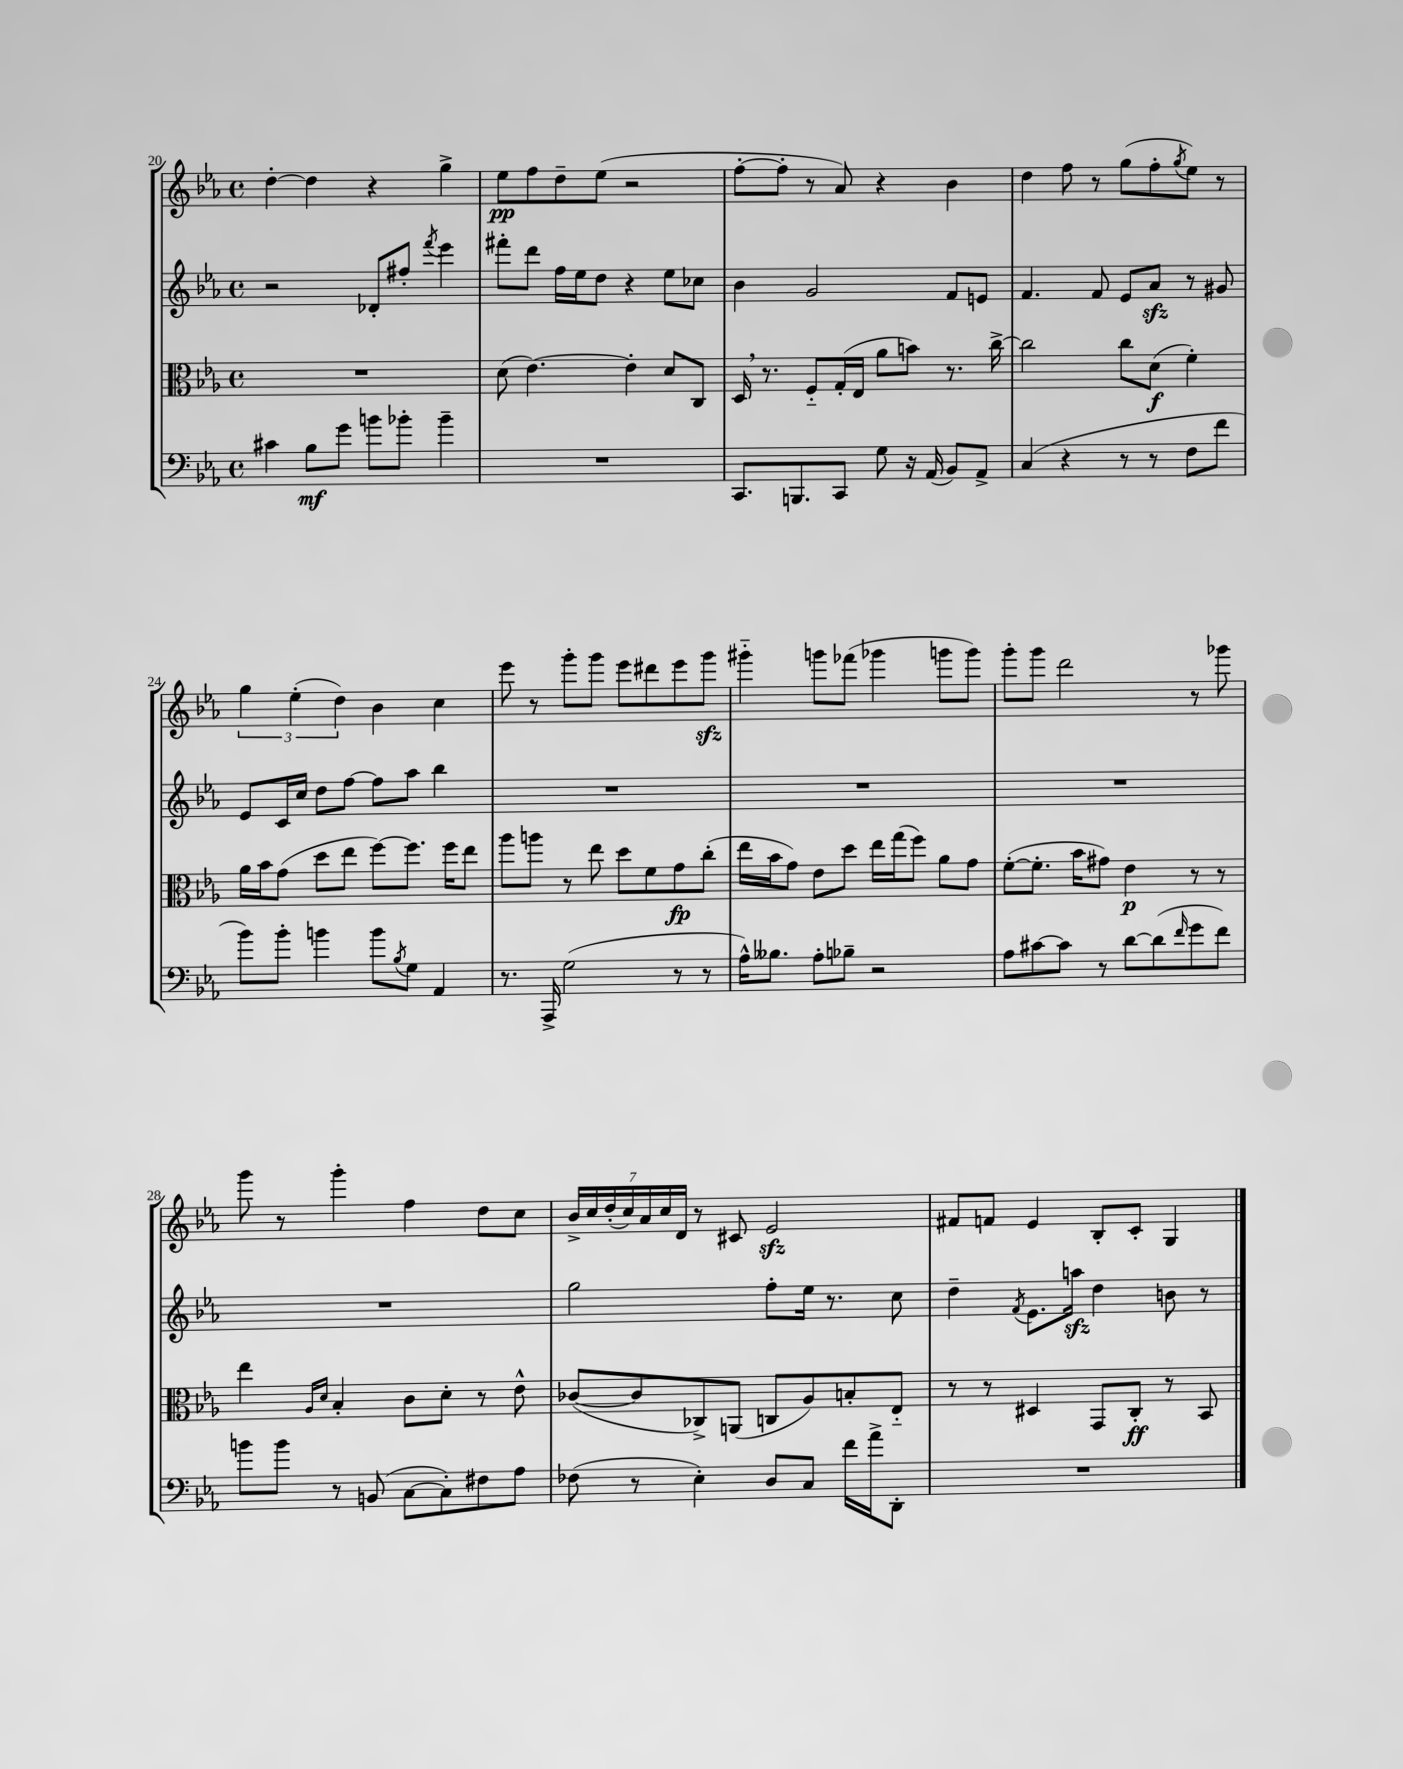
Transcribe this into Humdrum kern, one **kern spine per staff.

**kern	**dynam	**kern	**dynam	**kern	**kern	**dynam
*part4	*part4	*part3	*part3	*part2	*part1	*part1
*staff4	*staff4	*staff3	*staff3	*staff2	*staff1	*staff1
*clefF4	*	*clefC3	*	*clefG2	*clefG2	*
*k[b-e-a-]	*	*k[b-e-a-]	*	*k[b-e-a-]	*k[b-e-a-]	*
*M4/4	*	*M4/4	*	*M4/4	*M4/4	*
*met(c)	*	*met(c)	*	*met(c)	*met(c)	*
=20	=20	=20	=20	=20	=20	=20
4c#X\	.	1r	.	2r	[4dd'\	.
8B-\L	mf	.	.	.	4dd\]	.
8g\J	.	.	.	.	.	.
8bn\L	.	.	.	8d-X'/L	4r	.
8b-X'\J	.	.	.	8ff#X'/J	.	.
.	.	.	.	8qfff/	.	.
4b-~\	.	.	.	4eee-\	4gg^\	.
=21	=21	=21	=21	=21	=21	=21
1r	.	(8d\	.	8fff#X'\L	8ee-\L	pp
.	.	[4.e-\)	.	8ddd\J	8ff\	.
.	.	.	.	16ff\LL	8dd~\	.
.	.	.	.	16ee-\J	.	.
.	.	.	.	8dd\J	(8ee-\J	.
.	.	4e-'\]	.	4r	2r	.
.	.	8d/L	.	8ee-\L	.	.
.	.	8C/J	.	8cc-X\J	.	.
=22	=22	=22	=22	=22	=22	=22
8.CC/L	.	16D,/	.	4b-\	[8ff'\L	.
.	.	8.r	.	.	.	.
.	.	.	.	.	8ff'\J]	.
8.BBBn/	.	.	.	.	.	.
.	.	8F/L	.	2g/	8r	.
8CC/J	.	(16G'/L	.	.	8a-/)	.
.	.	16E-/JJ	.	.	.	.
8G\	.	8a-\L	.	.	4r	.
16r	.	8bn\J)	.	.	.	.
(16AA-/	.	.	.	.	.	.
8BB-/L)	.	8.r	.	8f/L	4b-\	.
8AA-^/J	.	.	.	8en/J	.	.
.	.	[16cc^\	.	.	.	.
=23	=23	=23	=23	=23	=23	=23
(4C/	.	2cc\]	.	4.f/	4dd\	.
4r	.	.	.	.	8ff\	.
.	.	.	.	8f/	8r	.
8r	.	8cc\L	.	8e-/L	(8gg\L	.
8r	.	(8d\J	f	8a-zz/J	8ff'\	.
.	.	.	.	.	8qgg/	.
8F\L	.	4f'\)	.	8r	8ee-\J)	.
8f\J	.	.	.	8g#X/	8r	.
!!LO:LB:g=z
=24	=24	=24	=24	=24	=24	=24
8b-\L)	.	16a-\LL	.	8e-/L	6gg\	.
.	.	16b-\J	.	.	.	.
8b-'\J	.	(8g\J	.	16c/L	.	.
.	.	.	.	.	(6ee-'\	.
.	.	.	.	16cc/JJ	.	.
4bn\	.	8dd\L	.	8dd\L	.	.
.	.	.	.	.	6dd\)	.
.	.	8ee-\J	.	[8ff\J	.	.
8b\L	.	[8ff\L)	.	8ff\L]	4b-\	.
8qB-/	.	.	.	.	.	.
8G\J	.	8.ff\J]	.	8aa-\J	.	.
4AA-/	.	.	.	4bb-\	4cc\	.
.	.	16ff\KL	.	.	.	.
.	.	8ee-\J	.	.	.	.
=25	=25	=25	=25	=25	=25	=25
8.r	.	8aa-\L	.	1r	8eee-\	.
.	.	8aan\J	.	.	8r	.
16AAA-^/	.	.	.	.	.	.
(2G\	.	8r	.	.	8ggg'\L	.
.	.	8ee-\	.	.	8ggg\J	.
.	.	8dd\L	.	.	8eee-\L	.
.	.	8f\	.	.	8ddd#X\	.
8r	.	8g\	fp	.	8eee-\	.
8r	.	(8cc'\J	.	.	8gggzz\J	.
=26	=26	=26	=26	=26	=26	=26
16A-^^\KL)	.	16ee-\LL	.	1r	4ggg#X\	.
8.B--X\J	.	16b-\J	.	.	.	.
.	.	8g\J)	.	.	.	.
8A-'\L	.	8e-\L	.	.	8gggn\L	.
8B-X~\J	.	8dd\J	.	.	(8fff-X\J	.
2r	.	16ee-\LL	.	.	4ggg-X\	.
.	.	(16gg\J	.	.	.	.
.	.	8ff\J)	.	.	.	.
.	.	8a-\L	.	.	8gggn\L	.
.	.	8g\J	.	.	8ggg\J)	.
=27	=27	=27	=27	=27	=27	=27
8A-\L	.	([8f'\L	.	1r	8ggg'\L	.
[8c#X\	.	8.f'\J]	.	.	8ggg\J	.
8c#\J]	.	.	.	.	2ddd\	.
.	.	16b-\KL	.	.	.	.
8r	.	8g#X\J)	.	.	.	.
[8d\L	.	4e-\	p	.	.	.
(8d\]	.	.	.	.	.	.
16qqf/	.	.	.	.	.	.
8g\	.	8r	.	.	8r	.
8f\J)	.	8r	.	.	8ggg-X\	.
!!LO:LB:g=z
=28	=28	=28	=28	=28	=28	=28
8bn\L	.	4ee-\	.	1r	8ggg\	.
8b\J	.	.	.	.	8r	.
.	.	16qqA-/LL	.	.	.	.
.	.	16qqd/JJ	.	.	.	.
8r	.	4B-'/	.	.	4ggg'\	.
(8BBn/	.	.	.	.	.	.
[8C\L	.	8c\L	.	.	4ff\	.
8C'\])	.	8d'\J	.	.	.	.
8F#X\	.	8r	.	.	8dd\L	.
8A-\J	.	8e-^^\	.	.	8cc\J	.
=29	=29	=29	=29	=29	=29	=29
(8F-X\	.	([8c-X/L	.	2gg\	28b-^/LL	.
.	.	.	.	.	28cc/	.
.	.	.	.	.	(28dd'/	.
.	.	.	.	.	28cc/)	.
8r	.	8c-/]	.	.	.	.
.	.	.	.	.	28a-/	.
.	.	.	.	.	28cc/	.
.	.	.	.	.	28d/JJ	.
4E-'\)	.	8C-X^/)	.	.	8r	.
.	.	(8AAn/J	.	.	8c#X/	.
8D/L	.	8Cn/L	.	8ff'\L	2e-zz/	.
8C/J	.	8A-/)	.	16ee-\Jk	.	.
.	.	.	.	8.r	.	.
16f\LL	.	8Bn'/	.	.	.	.
16a-^\J	.	.	.	.	.	.
8DD'\J	.	8E-/J	.	8cc\	.	.
=30	=30	=30	=30	=30	=30	=30
1r	.	8r	.	4dd~\	8f#X/L	.
.	.	8r	.	.	8fn/J	.
.	.	.	.	8qf/	.	.
.	.	4D#X/	.	8.e-\L	4e-/	.
.	.	.	.	16aanzz\Jk	.	.
.	.	8GG/L	.	4dd\	8B-'/L	.
.	.	8C'/J	ff	.	8c'/J	.
.	.	8r	.	8bn\	4G/	.
.	.	8BB-/	.	8r	.	.
==	==	==	==	==	==	==
*-	*-	*-	*-	*-	*-	*-
